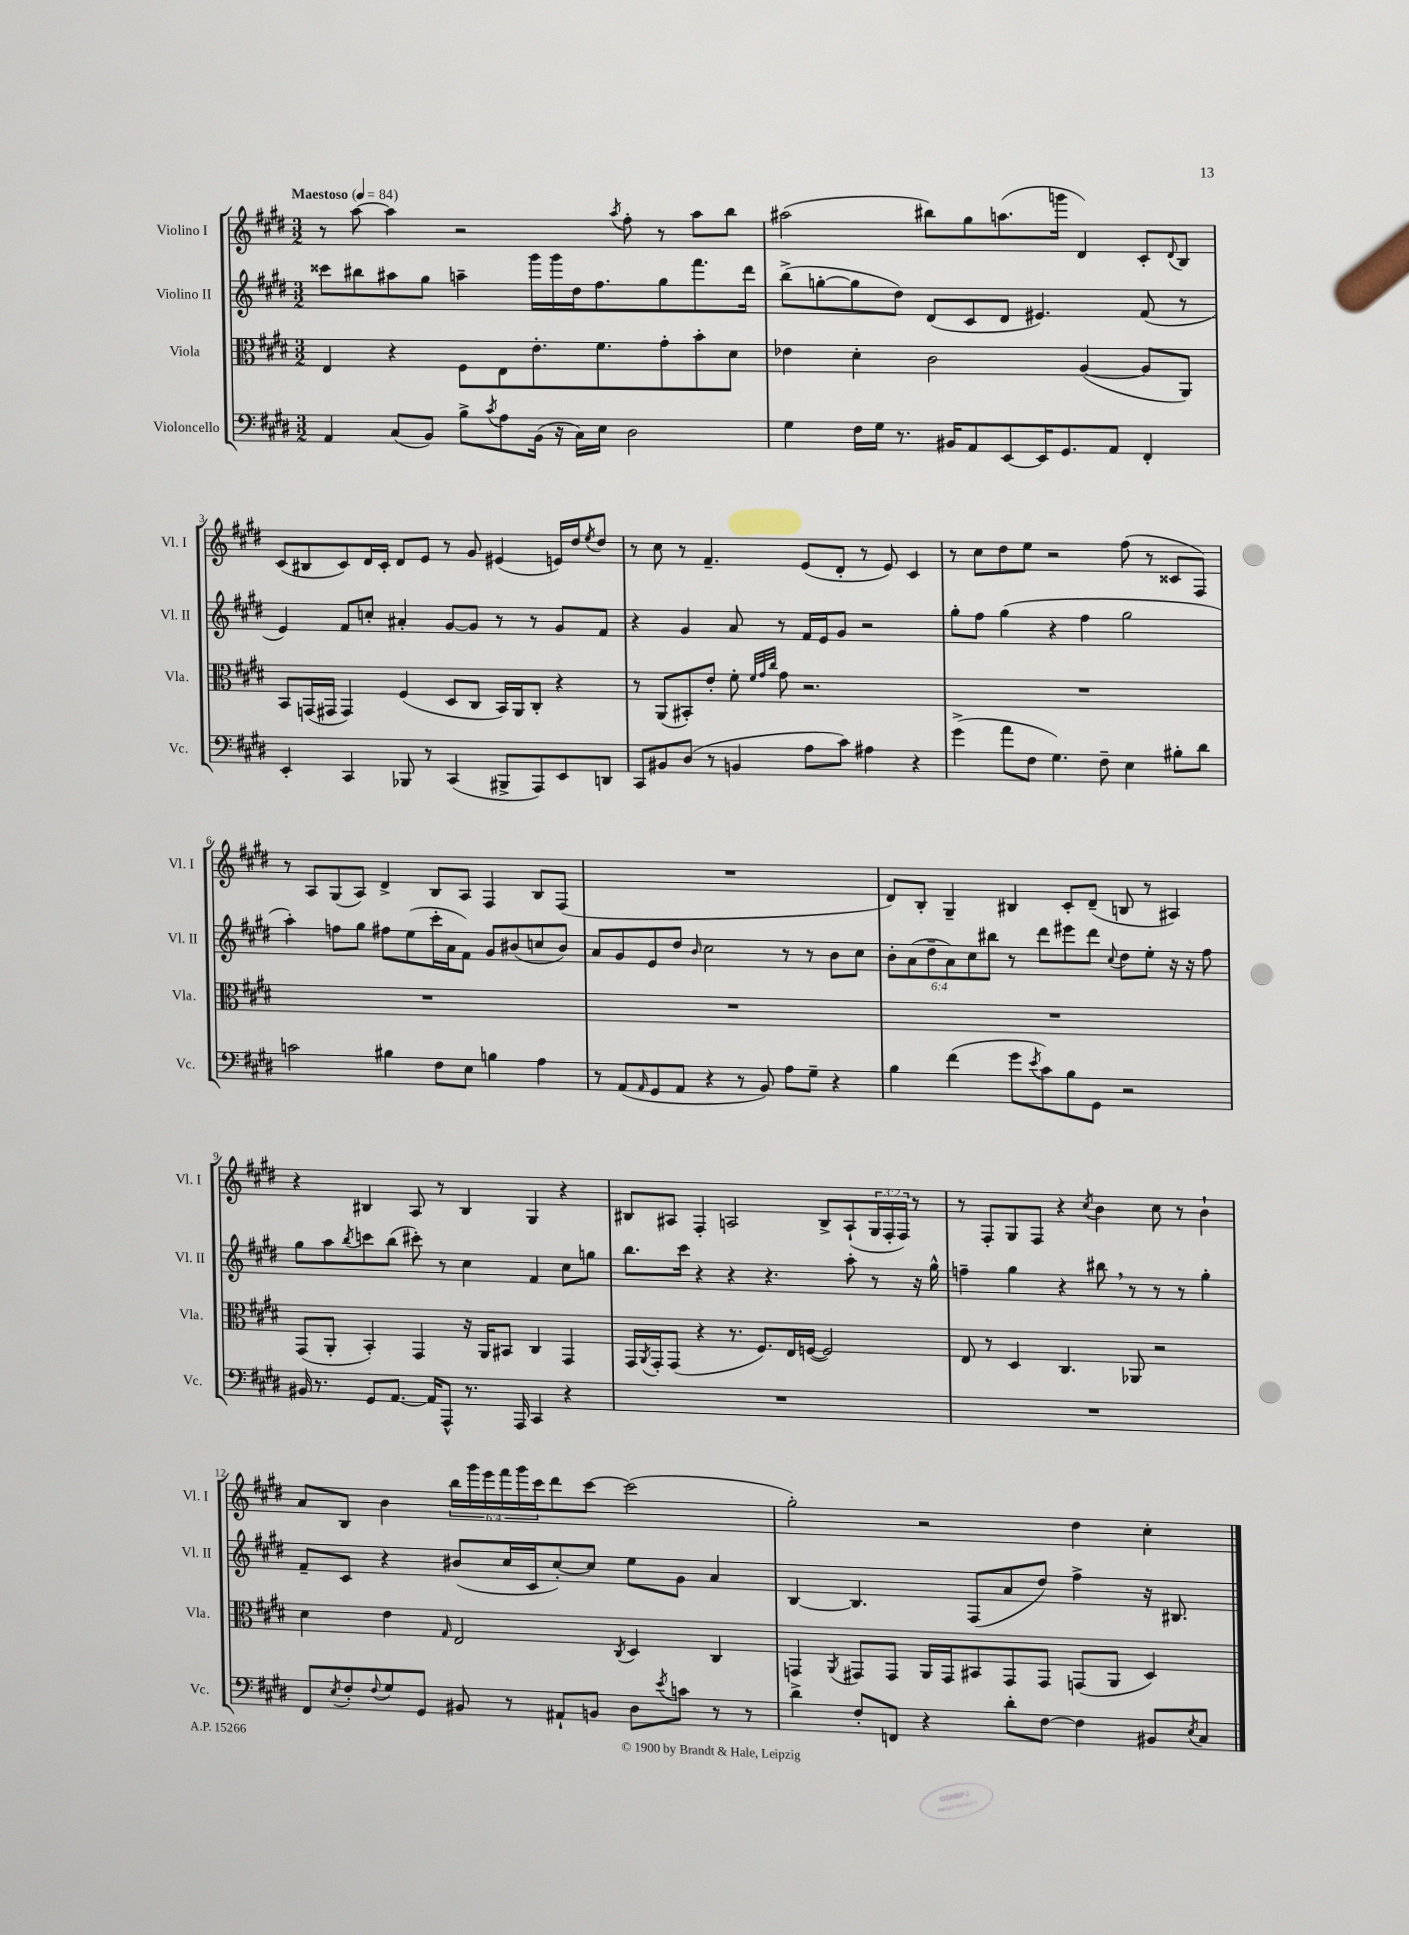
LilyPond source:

<<
\new StaffGroup <<
\new Staff = "s0" \with { instrumentName = "Violino I" shortInstrumentName = "Vl. I" } {
    \clef treble \key e \major \numericTimeSignature \time 3/2 \override Staff.TupletNumber.text = #tuplet-number::calc-fraction-text \tempo "Maestoso" 4 = 84
    r8 a''8~ a''4 r2 \acciaccatura { a''8 } fis''8-. r8 a''8 b''8 |
    ais''2( bis''8) gis''8 a''8.( g'''16 dis'4) cis'8-. \appoggiatura { dis'8 } b8 |
    cis'8( bis8 cis'8) dis'16 cis'16-. dis'8 e'8 r8 gis'8 eis'4( e'16) dis''16 \acciaccatura { e''8 } dis''8 |
    r8 cis''8 r8 fis'4.-- e'8( dis'8-. r8 e'8) cis'4 |
    r8 cis''8 dis''8 e''8 r2 fis''8( r8 cisis'8 fis8) |
    r8 a8 gis8( a8) dis'4-> b8 a8 fis4 b8 fis8( |
    R1. |
    dis'8) b8-. gis4-- bis4 cis'8-. dis'8--( b8 r8 ais4) |
    r4 bis4 a8 r8 bis4 gis4 r4 |
    bis8 ais8 fis4-. a2 bis8-> a8-!( \tuplet 3/2 { gis16 fis16-. fis16) } r8 |
    r8 fis8-. gis8 fis8 r4 \acciaccatura { cis''8 } b'4 cis''8 r8 b'4-! |
    a'8 b8 b'4 \tuplet 6/4 { b''16 gis'''16 e'''16 fis'''16 gis'''16 cis'''16 } dis'''8 cis'''8~ cis'''2( |
    gis''2-.) r2 dis''4 cis''4-. \bar "|." |
}
\new Staff = "s1" \with { instrumentName = "Violino II" shortInstrumentName = "Vl. II" } {
    \clef treble \key e \major \numericTimeSignature \time 3/2 \override Staff.TupletNumber.text = #tuplet-number::calc-fraction-text
    cisis'''8 bis''8 ais''8 gis''8 a''4-- gis'''16 gis'''16 dis''16 fis''8. gis''8 fis'''8. dis'''16 |
    b''8->( g''8~-. g''8 dis''8) dis'8( cis'8 dis'8 eis'4.) fis'8( r8 |
    e'4) fis'8 c''8-. ais'4-. gis'8~ gis'8 r8 r8 gis'8 fis'8 |
    r4 gis'4 a'8 r8 fis'16 e'16 gis'8 r2 |
    gis''8-. fis''8 gis''4( r4 fis''4 gis''2 |
    a''4-.) f''8 gis''8 fis''8 e''8( cis'''16-. a'16 fis'8) gis'8 bis'8( c''8 bis'8) |
    a'8 gis'8 e'8 dis''8 \grace { b'16 } cis''2 r8 r8 b'8 cis''8 |
    \tuplet 6/4 { b'8-. a'8( dis''8-- a'8) cis''8 bis''8 } r8 dis'''8 eis'''8 dis'''8 \appoggiatura { cis''8 } dis''8 e''8-. r16 r16 fis''8 |
    gis''8 a''8 \acciaccatura { b''8 } c'''8 b''8( cis'''8-.) r8 cis''4 fis'4 cis''8 g''8 |
    b''8. cis'''16 r4 r4 r4. a''8-. r8 r16 gis''16-^ |
    f''4-- gis''4 r4 bis''8 \breathe r8 r8 r8 gis''4-. |
    fis'8-- cis'8 r4 bis'8( cis''16 cis'16 cis''8~-.) cis''8 e''8 gis'8 a'4 |
    b4~ b4. fis8( a'8 dis''8) fis''4-> r16 bis8. \bar "|." |
}
\new Staff = "s2" \with { instrumentName = "Viola" shortInstrumentName = "Vla." } {
    \clef alto \key e \major \numericTimeSignature \time 3/2
    e4 r4 fis8 e8 e'8.-. fis'8. gis'8-. b'8-. dis'8 |
    ees'4 dis'4-. cis'2 a4~( a8 a,8) |
    b,8 g,16( gis,16 gis,4) fis4( dis8 cis8 b,16) a,16 cis8-. r4 |
    r8 a,8( bis,8-.) e'8-. fis'8-. \grace { fis'32 gis'32 cis''32 } gis'8 r2. |
    R1. |
    R1. |
    R1. |
    R1. |
    gis,8( a,8-. b,4-.) gis,4 r16 a,16 bis,8 cis4 gis,4 |
    gis,16 \acciaccatura { a,8 } gis,16-. gis,8( r4 r8. fis8.) e16 f16~( f2) |
    e8 r8 dis4 cis4. aes,8 r2 |
    dis'4 e'4 \grace { gis16 } e2 \acciaccatura { cis8 } dis4 cis4 |
    g,4 \acciaccatura { a,8 } gis,8 gis,8 a,16 gis,16 bis,8 gis,8 gis,8 g,8( a,8 dis4) \bar "|." |
}
\new Staff = "s3" \with { instrumentName = "Violoncello" shortInstrumentName = "Vc." } {
    \clef bass \key e \major \numericTimeSignature \time 3/2
    a,4 cis8( b,8) b8-> \acciaccatura { cis'8 } a8 b,16( r16 cis16) e16 dis2 |
    gis4 fis16 gis16 r8. bis,16 a,8 e,8~ e,16 gis,8. a,8 fis,4-. |
    e,4-. cis,4 bes,,8 r8 cis,4( bis,,8-> a,,8) e,8 d,8 |
    cis,8 bis,8 dis8( r8 b,4 a8 cis'8) ais4 r4 |
    gis'4->( a'8 fis8 gis4.) fis8-- e4 bis8-. dis'8 |
    c'2 bis4 fis8 e8 b4 a4 |
    r8 a,8( \grace { a,16 } gis,8 a,8 r4 r8 b,8) a8 gis8-- r4 |
    b4 fis'4( gis'8 \acciaccatura { e'8 } cis'8) b8 gis,8 r2 |
    bis,16 r8. gis,8 a,8.~ a,16 a,,8-^ r8. a,,16 cis,4 r4 |
    R1. |
    R1. |
    fis,8 \acciaccatura { e8 } fis8-. \appoggiatura { fis8 } gis8 gis,8 bis,8 r8 ais,8-! b,8 dis8 \acciaccatura { e'8 } c'8 r8 r8 |
    dis'4-> fis8-. f,8 r4 dis'8-. fis8~ fis4 bis,8 \acciaccatura { e8 } cis8 \bar "|." |
}
>>
>>
